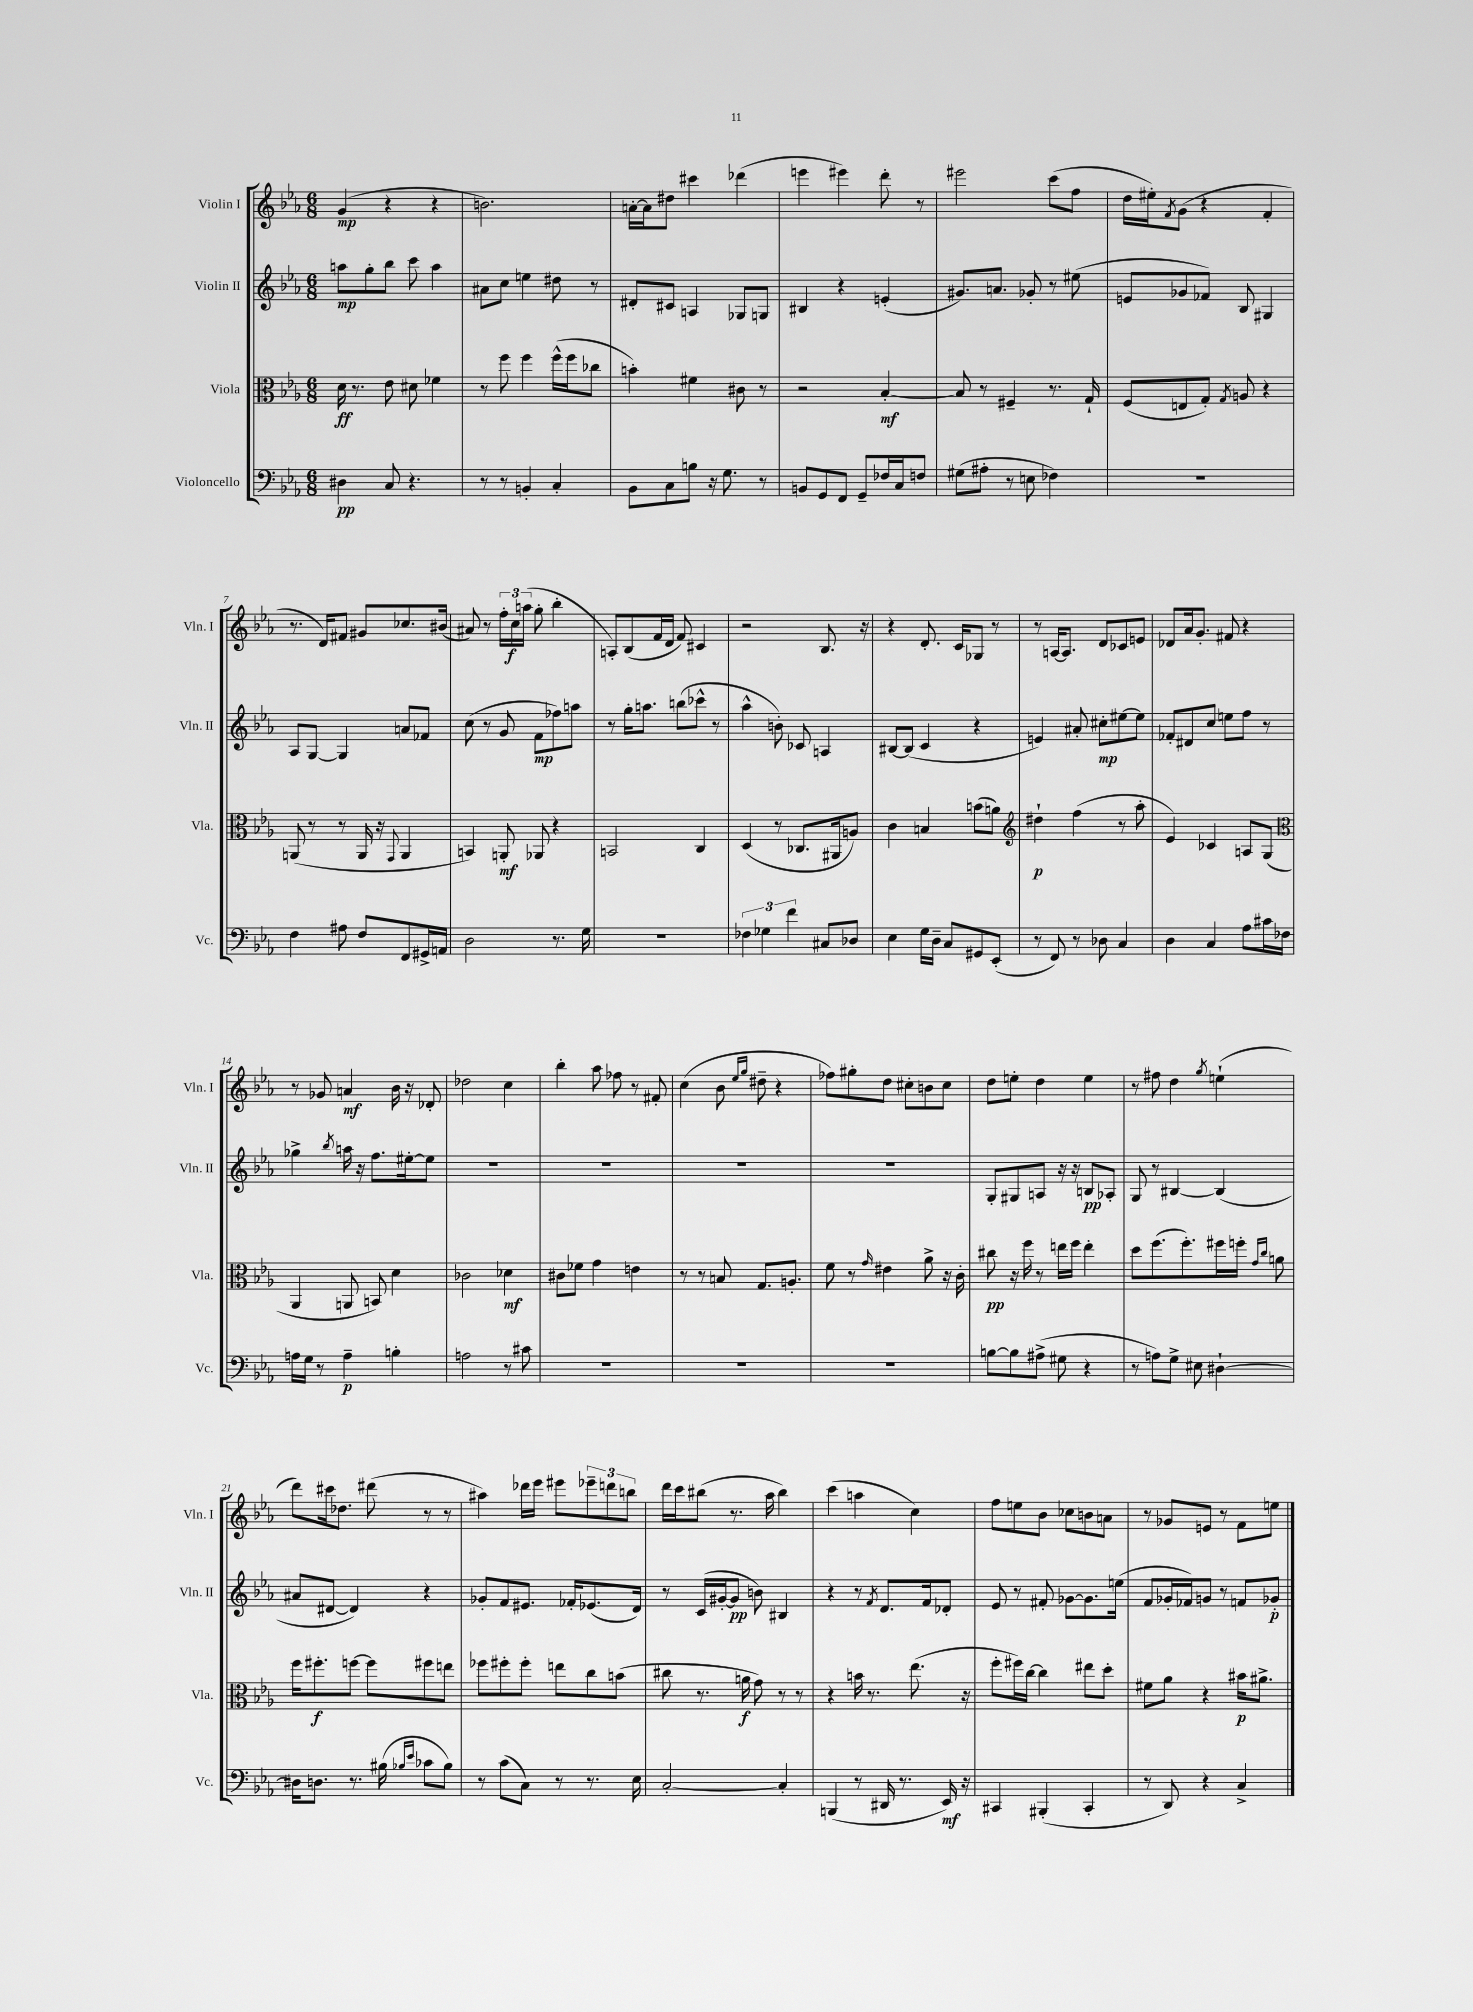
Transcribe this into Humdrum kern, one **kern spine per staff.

**kern	**kern	**kern	**kern
*staff4	*staff3	*staff2	*staff1
*clefF4	*clefC3	*clefG2	*clefG2
*k[b-e-a-]	*k[b-e-a-]	*k[b-e-a-]	*k[b-e-a-]
*M6/8	*M6/8	*M6/8	*M6/8
4D#\	16d\	8aa\L	(4g/
.	8.r	.	.
.	.	8gg'\	.
8C/	8e-\	8bb-\J	4r
4.r	8d#\	8ccc\	.
.	4f-\	4aa\	4r
=	=	=	=
8r	8r	8a#\L	2.b\)
8r	8ff\	8cc\J	.
4BB'/	4ff\	4ee\	.
4C'/	(16ff^^\LL	8dd#\	.
.	16ff\J	.	.
.	8cc-\J	8r	.
=	=	=	=
8BB-\L	4b'\)	8d#'/L	[16a'\LL
.	.	.	16a\]J
8C\	.	8c#/J	8dd#\J
8B\J	4f#\	4A/	4ccc#\
16r	.	.	.
8.G\	.	.	.
.	8c#\	8G-/L	(4ddd-\
8r	8r	8G/J	.
=	=	=	=
8BB/L	2r	4B#/	4eee\
8GG/	.	.	.
8FF/J	.	4r	4eee#\)
8GG~/L	.	.	.
16F-/L	[4B-'/	(4e'/	8ddd'\
16C/J	.	.	.
8F/J	.	.	8r
=	=	=	=
(8G#\L	8B-/]	8.g#/L)	2eee#\
8A#'\J	8r	.	.
.	.	8.a/J	.
8r	4F#~/	.	.
8E\	.	8g-'/	.
4F-\)	8.r	8r	(8ccc\L
.	.	(8ee#\	8ff\J
.	16G`/	.	.
=	=	=	=
2.r	(8F/L	8e/L	16dd\LL
.	.	.	16ee#'\J)
.	.	.	8qf/
.	8E/	8g-/	(8g\J
.	8G'/J)	8f-/J)	4r
.	8qG/	.	.
.	8A/	8B-/	.
.	4r	4G#/	4f'/
=	=	=	=
4F\	(8AA/	8A-/L	8.r
.	8r	[8G/J	.
.	.	.	16d/LK)
8A#\	8r	4G/]	8f#/J
8F/L	16AA/	.	8g#/L
.	16r	.	.
.	8qqGG/	.	.
8FF/	4AA/	8a/L	8.cc-/
16GG#^/L	.	8f-/J	.
16AA/JJ	.	.	(16b#/Jk
=	=	=	=
2D\	4BB/)	(8cc\	8a#/)
.	.	8r	8r
.	8AA'/	8g/	24ff'\LL
.	.	.	24cc\
.	.	.	(24aa\JJ
.	8AA-/	8f\L	8gg'\
8.r	4r	8ff-\)	4bb-'\
.	.	8aa\J	.
16G\	.	.	.
=	=	=	=
2.r	2BB/	8r	8A'/L)
.	.	16gg'\LK	(8B-/
.	.	8.aa\J	.
.	.	.	16f/L
.	.	.	16d/JJ
.	.	(8bb\L	8f/)
.	4C/	8ccc-^^\J	4c#/
.	.	8r	.
=	=	=	=
6F-\	(4D/	4aa-^^\	2r
6G-\	.	.	.
.	8r	8b'\)	.
6f\	.	.	.
.	8.C-/L	8c-/	.
8C#/L	.	4A/	8.B-/
.	16AA#/k	.	.
8D-/J	8A/J)	.	.
.	.	.	16r
=	=	=	=
4E-\	4c\	[8B#/L	4r
.	.	(8B#/]J	.
16G\LL	4B/	4c/	8.d'/
16D~\JJ	.	.	.
8C/L	.	.	.
.	.	.	16c/LK
8GG#/	(8b\L	4r	8G-/J
(8EE-'/J	8a\J)	.	8r
=	=	=	=
*	*clefG2	*	*
8r	4dd#`\	4e/)	8r
8FF/)	.	.	[16A/LK
.	.	.	8.A/]J
8r	(4ff\	8a#'/	.
8D-\	.	8cc#'\L	8d/L
4C/	8r	[8ee#\	8c-/
.	8aa-'\	8ee#\]J	8e/J
=	=	=	=
4D\	4e-/)	8f-'/L	8d-/L
.	.	8d#/	16a-/k
.	.	.	8.g'/J
4C/	4c-/	8cc/J	.
.	.	8ee\L	8f#/
8A-\L	8A/L	8ff\J	4r
16c#\L	(8G/J	8r	.
16F-\JJ	.	.	.
=	=	=	=
*	*clefC3	*	*
16A\LL	4AA-/	4gg-^\	8r
16G\JJ	.	.	.
8r	.	.	8g-/
.	.	8qbb-/	.
4A~\	8AA/	16aa\	4a/
.	.	16r	.
.	8BB/)	8.ff\L	.
4B'\	4d\	.	16b-\
.	.	[16ee#'\k	16r
.	.	8ee#\]J	8d-'/
=	=	=	=
2A\	2c-\	2.r	2dd-\
8r	4d-\	.	4cc\
8c#\	.	.	.
=	=	=	=
2.r	8c#\L	2.r	4bb-'\
.	8f-\J	.	.
.	4g\	.	8aa-\
.	.	.	8ff-\
.	4e\	.	8r
.	.	.	8f#'/
=	=	=	=
2.r	8r	2.r	(4cc\
.	8r	.	.
.	8B/	.	8b-\
.	.	.	16qqee-/LL
.	.	.	16qqgg/JJ
.	8.G/L	.	8dd#~\
.	.	.	4r
.	8.A'/J	.	.
=	=	=	=
2.r	8f\	2.r	8ff-\L)
.	8r	.	8gg#'\
.	16qqg/	.	.
.	4e#\	.	8dd\J
.	.	.	8cc#'\L
.	8a-^\	.	8b\
.	16r	.	8cc#\J
.	16c'\	.	.
=	=	=	=
[8B\L	8cc#\	8G'/L	8dd\L
8B\]	16r	8G#/	8ee'\J
.	16ff\	.	.
(8A#^\J	8r	8A/J	4dd\
8G#\	16ee\LL	16r	.
.	16ff\JJ	16r	.
4r	4ee'\	8B/L	4ee\
.	.	8A-'/J	.
=	=	=	=
8r	8dd\L	8G/	8r
8A\L)	(8.ff\	8r	8ff#\
8G^\J	.	[4B#/	4dd\
.	8.ff'\)	.	.
8E#\	.	.	.
.	.	.	8qgg/
[4D#`\	16ff#\L	(4B#/]	(4ee`\
.	16ff'\JJ	.	.
.	16qqg/LL	.	.
.	16qqcc/JJ	.	.
.	8a\	.	.
=	=	=	=
16D#\]LK	16ff\LK	8a#/L	8ddd\L)
8.D\J	8.ff#'\	.	.
.	.	[8d#/J	16ccc#\k
.	.	.	8.dd-\J
8.r	[8ff\J	4d#/])	.
.	8ff\]L	.	(8ddd#\
(16B#\	.	.	.
16qqB-/LL	.	.	.
16qqe-/JJ	.	.	.
8c-\L	8ff#\	4r	8r
8B-\J)	8ee\J	.	8r
=	=	=	=
8r	8ff-\L	8g-'/L	4aa#\)
(8c\L	8ff#'\	8f/	.
8C\J)	8ff#'\J	8.e#/J	16ddd-\LL
.	.	.	16eee-\JJ
8r	8ee\L	.	8eee#\L
.	.	16f-'/LK	.
8.r	8cc\	(8.e-/	12eee-~\
.	.	.	12ddd\
.	(8b\J	.	.
.	.	.	12bb\J
16E-\	.	16d/Jk)	.
=	=	=	=
[2C'/	8cc#\	8r	16ddd\LL
.	.	.	16ccc\J
.	8.r	(16c/LL	(8bb#\J
.	.	[16g#'/J	.
.	.	8g#/]J	8.r
.	16a\	.	.
.	8g\)	8b\)	.
.	.	.	16aa-\
4C'/]	8r	4B#/	4bb#\)
.	8r	.	.
=	=	=	=
(4BBB/	4r	4r	(4ccc\
8r	16b\	8r	4aa\
.	8.r	.	.
.	.	8qf/	.
16DD#/	.	8.d/L	.
8.r	.	.	.
.	(8.ee-\	.	4cc\)
.	.	16f/k	.
16EE-/)	.	8d-'/J	.
16r	16r	.	.
=	=	=	=
4CC#/	8ff'\L	8e-/	8ff\L
.	16ff#\L)	8r	8ee\
.	[16cc\JJ	.	.
(4BBB#'/	4cc\]	8f#'/	8b-\J
.	.	[8g-\L	8cc-\L
4CC#'/	8ee#\L	8.g-\]	8b\
.	8dd'\J	.	8a\J
.	.	(16ee\Jk	.
=	=	=	=
8r	8f#\L	8f/L	8r
8DD/)	8a-\J	16g-'/L	8g-/L
.	.	16f-/J)	.
4r	4r	8g/J	8e/J
.	.	8r	8r
4C^/	16b#\LK	8f/L	8f\L
.	8.a#^\J	.	.
.	.	8g-'/J	8ee\J
==	==	==	==
*-	*-	*-	*-
